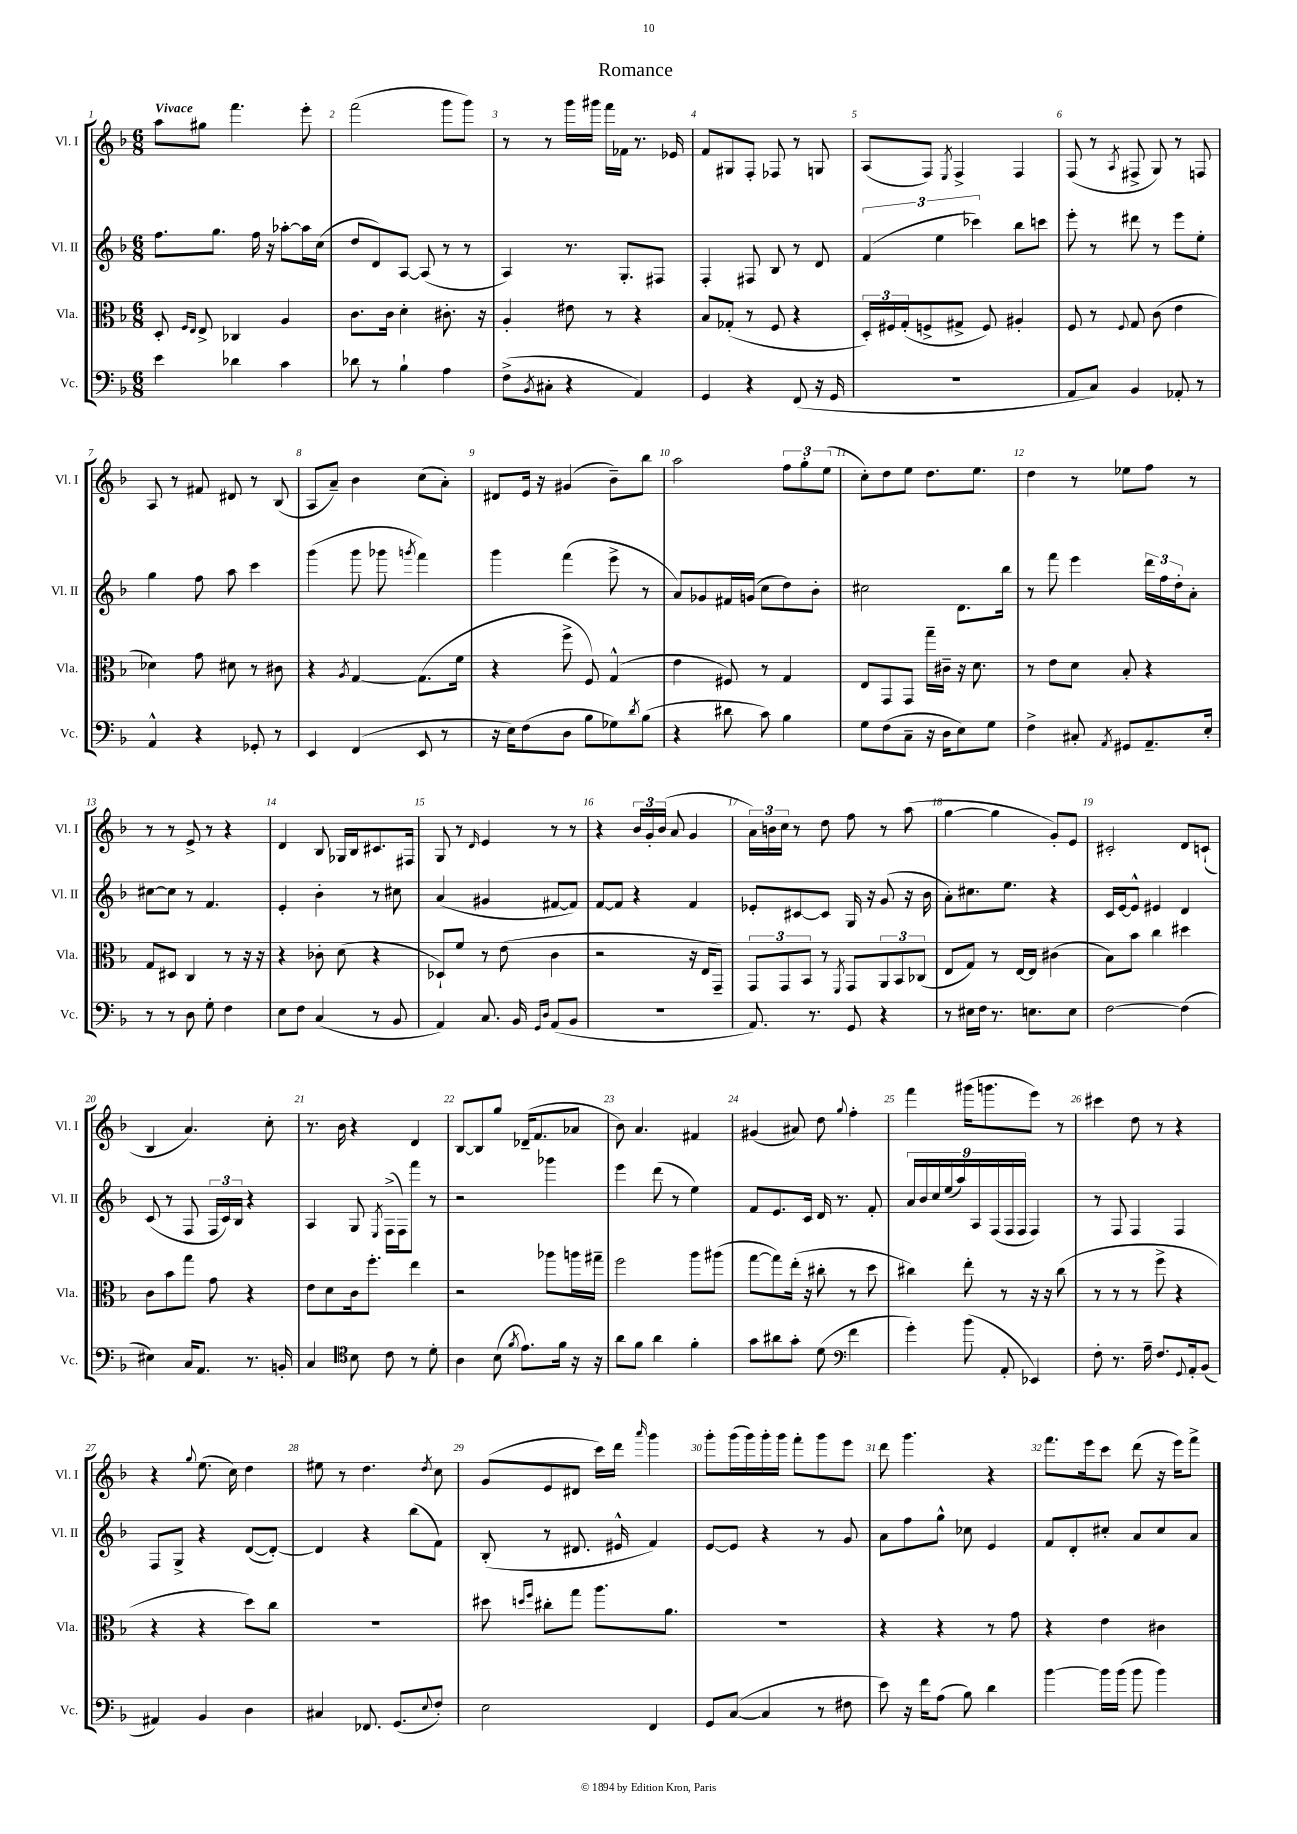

**kern	**kern	**kern	**kern
*part4	*part3	*part2	*part1
*staff4	*staff3	*staff2	*staff1
*I"Vc.	*I"Vla.	*I"Vl. II	*I"Vl. I
*I'Vc.	*I'Vla.	*I'Vl. II	*I'Vl. I
*clefF4	*clefC3	*clefG2	*clefG2
*k[b-]	*k[b-]	*k[b-]	*k[b-]
*M6/8	*M6/8	*M6/8	*M6/8
=1	=1	=1	=1
!	!	!	!LO:TX:a:B:t=Vivace
4e\	8D'/	8.ff\L	8aa\L
.	16qqF/LL	.	.
.	16qqE/JJ	.	.
.	8E^/	.	8gg#X\J
.	.	8.gg\J	.
4d-X\	4C-X/	.	4.fff\
.	.	16ff\	.
.	.	16r	.
4c\	4A/	[8aa-X'\L	.
.	.	16aa-\L]	8eee'\
.	.	(16cc\JJ	.
=2	=2	=2	=2
8d-X\	8.c\L	8dd/L	(2fff\
8r	.	8d/)	.
.	16c\Jk	.	.
4B-`\	4d'\	[8A/J	.
.	.	(8A/]	.
4A\	8.c#X'\	8r	8ggg\L
.	.	8r	8ggg\J)
.	16r	.	.
=3	=3	=3	=3
(8F^\L	4A'/	4A/)	8r
8qBB-/	.	.	.
8C#X'\J	.	.	8r
4r	8e#X\	8.r	16ggg\LL
.	.	.	16ggg#X\JJ
.	8r	.	16fff\LL
.	.	8.G'/L	16f-X\JJ
4AA/)	4r	.	8.r
.	.	8F#X/J	.
.	.	.	16e-X/
=4	=4	=4	=4
4GG/	8B-/L	4F'/	8f/L
.	(8G-X'/J	.	8G#X/
4r	8r	8F#X/	8F'/J
.	8F/	8B-/	8F-X/
(8FF/	4r	8r	8r
16r	.	8d/	8Gn/
16GG/	.	.	.
=5	=5	=5	=5
2.r	24D'/LL)	(6f/	(8A/L
.	24F#X/	.	.
.	(24G'/J	.	.
.	8Fn^/	.	8F/J)
.	.	6ee\	.
.	.	.	8qE/
.	8G#X^/J	.	4F^/
.	.	6ccc-X\)	.
.	8F/)	.	.
.	4A#X'/	8bb-\L	4F/
.	.	8cccn\J	.
=6	=6	=6	=6
8AA/L	8F/	8eee'\	(8F/
8C/J)	8r	8r	8r
.	8qqF/	.	8qA/
4BB-/	8G/	8ddd#X\	8F#X^/
.	(8c\	8r	8G/)
8AA-X'/	4e\	8eee\L	8r
8r	.	8ee'\J	8Fn/
!!LO:LB:g=z
=7	=7	=7	=7
4AA^^/	4d-X\)	4gg\	8A/
.	.	.	8r
4r	8g\	8ff\	8f#X/
.	8d#X\	8aa\	8d#X/
8GG-X'/	8r	4ccc\	8r
8r	8c#X\	.	(8B-/
=8	=8	=8	=8
4EE/	4r	(4ggg\	8A/L
.	.	.	8a~/J)
.	8qA/	.	.
(4FF/	[4G/	8ggg\	4b-\
.	.	8ggg-X\	.
.	.	8qgggn/	.
8EE/	(8.G\L]	4fff\)	(8cc\L
8r	.	.	8a'\J)
.	16f\Jk	.	.
=9	=9	=9	=9
16r	4r	4ggg\	8d#X/L
16E\KL)	.	.	.
(8F\	.	.	16e/Jk
.	.	.	16r
8D\J	8ff^\	(4fff\	(4g#X/
8B-\L	8F/)	.	.
8G-X\)	(4G^^/	8eee^\	8b-~\L)
8qd/	.	.	.
(8B-\J	.	8r	8bb-\J
=10	=10	=10	=10
4r	4e\	8a/L)	2aa\
.	.	8g-X/	.
8d#X\	8F#X/)	16f#X/L	.
.	.	(16gn/JJ	.
8c\)	8r	8cc\L	.
4B-\	4G/	8dd\)	12ff\L
.	.	.	12gg'\
.	.	8b-'\J	.
.	.	.	(12ee\J
=11	=11	=11	=11
8G\L	8E/L	2cc#X\	8cc'\L)
(8F\	8GG/	.	8dd\
8C~\J	8GG/J	.	8ee\J
16r	16gg~\LL	.	8.dd\L
16D\KL	16c#X~\JJ	.	.
8E\)	16r	8.d\L	.
.	8.d\	.	8.ee\J
8G\J	.	.	.
.	.	16bb-\Jk	.
=12	=12	=12	=12
4F^\	8r	8r	4dd\
.	8e\L	8fff\	.
8C#X'/	8d\J	4eee\	8r
8qAA/	.	.	.
8GG#X/L	8B-'/	.	8ee-X\L
8.AA~/	4r	24ddd\LL	8ff\J
.	.	24ff\	.
.	.	24dd'\J	.
.	.	8a'\J	8r
16E'/Jk	.	.	.
!!LO:LB:g=z
=13	=13	=13	=13
8r	8G/L	[8cc#X\L	8r
8r	8D#X/J	8cc#\J]	8r
8D\	4C/	8r	8e^/
8G'\	.	4.f/	8r
4F\	8r	.	4r
.	16r	.	.
.	16r	.	.
=14	=14	=14	=14
8E\L	4r	4e'/	4d/
8F\J	.	.	.
(4C/	8c-X'\	4b-'\	8B-/
.	(8d\	.	16G-X/LL
.	.	.	16B-/J
8r	4r	8r	8.c#X/
8BB-/	.	8cc#X\	.
.	.	.	16F#X/Jk
=15	=15	=15	=15
4AA/)	8D-X`/L)	(4a/	8G/
.	8f/J	.	8r
.	.	.	16qqd/
8.C/	8r	4g#X/	4e/
.	(8e\	.	.
16BB-/	.	.	.
16qqGG/LL	.	.	.
16qqD/JJ	.	.	.
(8AA/L	4c\	[8f#X/L	8r
8BB-/J	.	8f#/J])	8r
=16	=16	=16	=16
2.r	2r	[8f/L	4r
.	.	8f/J]	.
.	.	4r	24b-/LL
.	.	.	24g'/
.	.	.	(24b-/JJ
.	.	.	8a/
.	16r	4f/	4g/
.	16E/KL	.	.
.	8GG~/J)	.	.
=17	=17	=17	=17
8.AA/)	12GG/L	8e-X'/L	24a\LL)
.	.	.	24bn\
.	12GG/	.	24cc\JJ
.	.	[8c#X/	8r
.	12BB-/J	.	.
8.r	.	.	.
.	8r	8c#/J]	8dd\
.	8qFF/	.	.
8GG/	8GG/L	16G/	8ff\
.	.	16r	.
4r	12AA/	(8g/	8r
.	12BB-/	.	.
.	.	16r	(8aa\
.	(12C-X/J	.	.
.	.	16b-\	.
=18	=18	=18	=18
8r	8E/L	8a'\L)	[4gg\
16E#X\LL	8G/J)	8.cc#X\	.
16F\JJ	.	.	.
8.r	8r	.	4gg\]
.	.	8.ee\J	.
.	[16E/LL	.	.
8.En\L	16E/JJ]	.	.
.	(4c#X\	4r	8g'/L)
8E\J	.	.	8e/J
=19	=19	=19	=19
[2F\	8B-\L)	16c/LL	2c#X'/
.	.	[16e/J	.
.	8b-\J	8e^^/J]	.
.	4cc\	4e#X/	.
(4F\]	4dd#X\	4d/	8d/L
.	.	.	(8cn`/J
!!LO:LB:g=z
=20	=20	=20	=20
4E#X\)	8c\L	(8c/	4B-/
.	8b-\	8r	.
16C/KL	8gg\J	8F/	4.a/)
8.AA/J	.	.	.
.	8g\	24F/LL	.
.	.	24c/)	.
.	.	24B-/JJ	.
8.r	4r	4r	.
.	.	.	8cc'\
16BBn'/	.	.	.
=21	=21	=21	=21
4C/	8e\L	4A/	8.r
.	8d\	.	.
.	.	.	16b-\
*clefC4	*	*	*
8B-\	16c\k	8G/	4r
.	8.ff'\J	.	.
.	.	8qE/	.
8c\	.	(16F^\LL	.
.	.	16F\J)	.
8r	4ee\	8fff\J	4d/
8d'\	.	8r	.
=22	=22	=22	=22
4A\	2r	2r	[8B-/L
.	.	.	8B-/]
(8B-\	.	.	8gg/J
8qf/	.	.	.
8.e\L)	.	.	(16d-X~/KL
.	.	.	8.f/
.	8aa-X\L	4ggg-X\	.
16f\Jk	.	.	.
16r	16aan\L	.	8a-X/J
16r	16gg#X~\JJ	.	.
=23	=23	=23	=23
8a\L	2ff\	4eee\	8b-\)
8f\J	.	.	4.a/
4a\	.	(8ddd\	.
.	.	8r	.
4f'\	8aa\L	4ee\)	4f#X/
.	(8aa#X\J	.	.
=24	=24	=24	=24
8g\L	[8gg\L	8f/L	(4g#X/
8a#X\	8gg\])	8.e/	.
8g'\J	(16ee'\Jk	.	8a#X/)
.	16r	16c/Jk	.
(8d\	8cc#X'\	16d/	8dd\
.	.	8.r	.
*clefF4	*	*	*
.	.	.	8qqgg/
4f\	8r	.	4ff'\
.	8dd\	8f'/	.
=25	=25	=25	=25
4g'\)	4cc#X\)	18a/LL	4fff\
.	.	18b-/	.
.	.	18cc/	.
.	.	(18ee/	.
.	.	18aa/)	.
(8b-\	8ee'\	.	(16ggg#X\KL
.	.	18A/	.
.	.	.	8.gggn\
.	.	(18F/	.
8AA'/	8r	.	.
.	.	18F/	.
.	.	18F/JJ	.
4EE-X/)	16r	4F/)	8eee\J)
.	16r	.	.
.	(8cc#\	.	8r
=26	=26	=26	=26
8F'\	8r	8r	4ccc#X\
8.r	8r	8F/	.
.	8r	4F/	8dd\
16A~\	.	.	.
8.F/L	8ff^\	.	8r
.	4r	4F/	4r
8qqGG/	.	.	.
16AA'/k	.	.	.
(8BB-/J	.	.	.
!!LO:LB:g=z
=27	=27	=27	=27
4AA#X/)	4r	8F/L	4r
.	.	8G^/J	.
.	.	.	8qqgg/
4BB-/	4r	4r	(8.ee\
.	.	.	16cc\)
4D\	8dd\L)	([8d/L	4dd\
.	8cc\J	8d'/J_)	.
=28	=28	=28	=28
4C#X/	2.r	4d/]	8ee#X\
.	.	.	8r
8.FF-X/	.	4r	4.dd\
(8.GG/L	.	.	.
.	.	(8bb-\L	.
8qqE/	.	.	8qdd/
8F'/J)	.	8f\J)	8cc\
=29	=29	=29	=29
2E\	8dd#X\	(8B-'/	(8g/L
.	16qqddn/LL	.	.
.	16qqff/JJ	.	.
.	8cc#X'\L	8r	8e/
.	8gg\J	8.d#X/	8d#X/J
.	8.aa\L	.	16ccc\LL)
.	.	16e#X^^/	16ddd\JJ
.	.	.	16qqaaa/
4FF/	.	4f/)	4ggg\
.	8.a\J	.	.
=30	=30	=30	=30
8GG/L	2.r	[8e/L	8ggg'\L
([8C/J	.	8e/J]	(16ggg\L
.	.	.	16ggg\)
4C/]	.	4r	16ggg'\
.	.	.	16ggg\JJ
.	.	.	8fff'\L
8r	.	8r	8ggg\
8F#X\	.	8g/	8eee\J
=31	=31	=31	=31
8e\)	4r	8a\L	8ddd\
16r	.	8ff\	4.ggg\
16f\KL	.	.	.
(8A\J	4r	8gg^^\J	.
8B-\)	.	8cc-X\	.
4d\	8r	4e/	4r
.	8g\	.	.
=32	=32	=32	=32
[4b-\	4r	8f/L	8.fff\L
.	.	8d'/	.
.	.	.	16eee\k
16b-\LL]	4e\	8cc#X'/J	8ccc\J
(16b-\JJ	.	.	.
8b-\	.	8a/L	(8ddd\
4b-\)	4c#X\	8cc#/	16r
.	.	.	16eee\KL)
.	.	8a/J	8fff^\J
==	==	==	==
*-	*-	*-	*-
